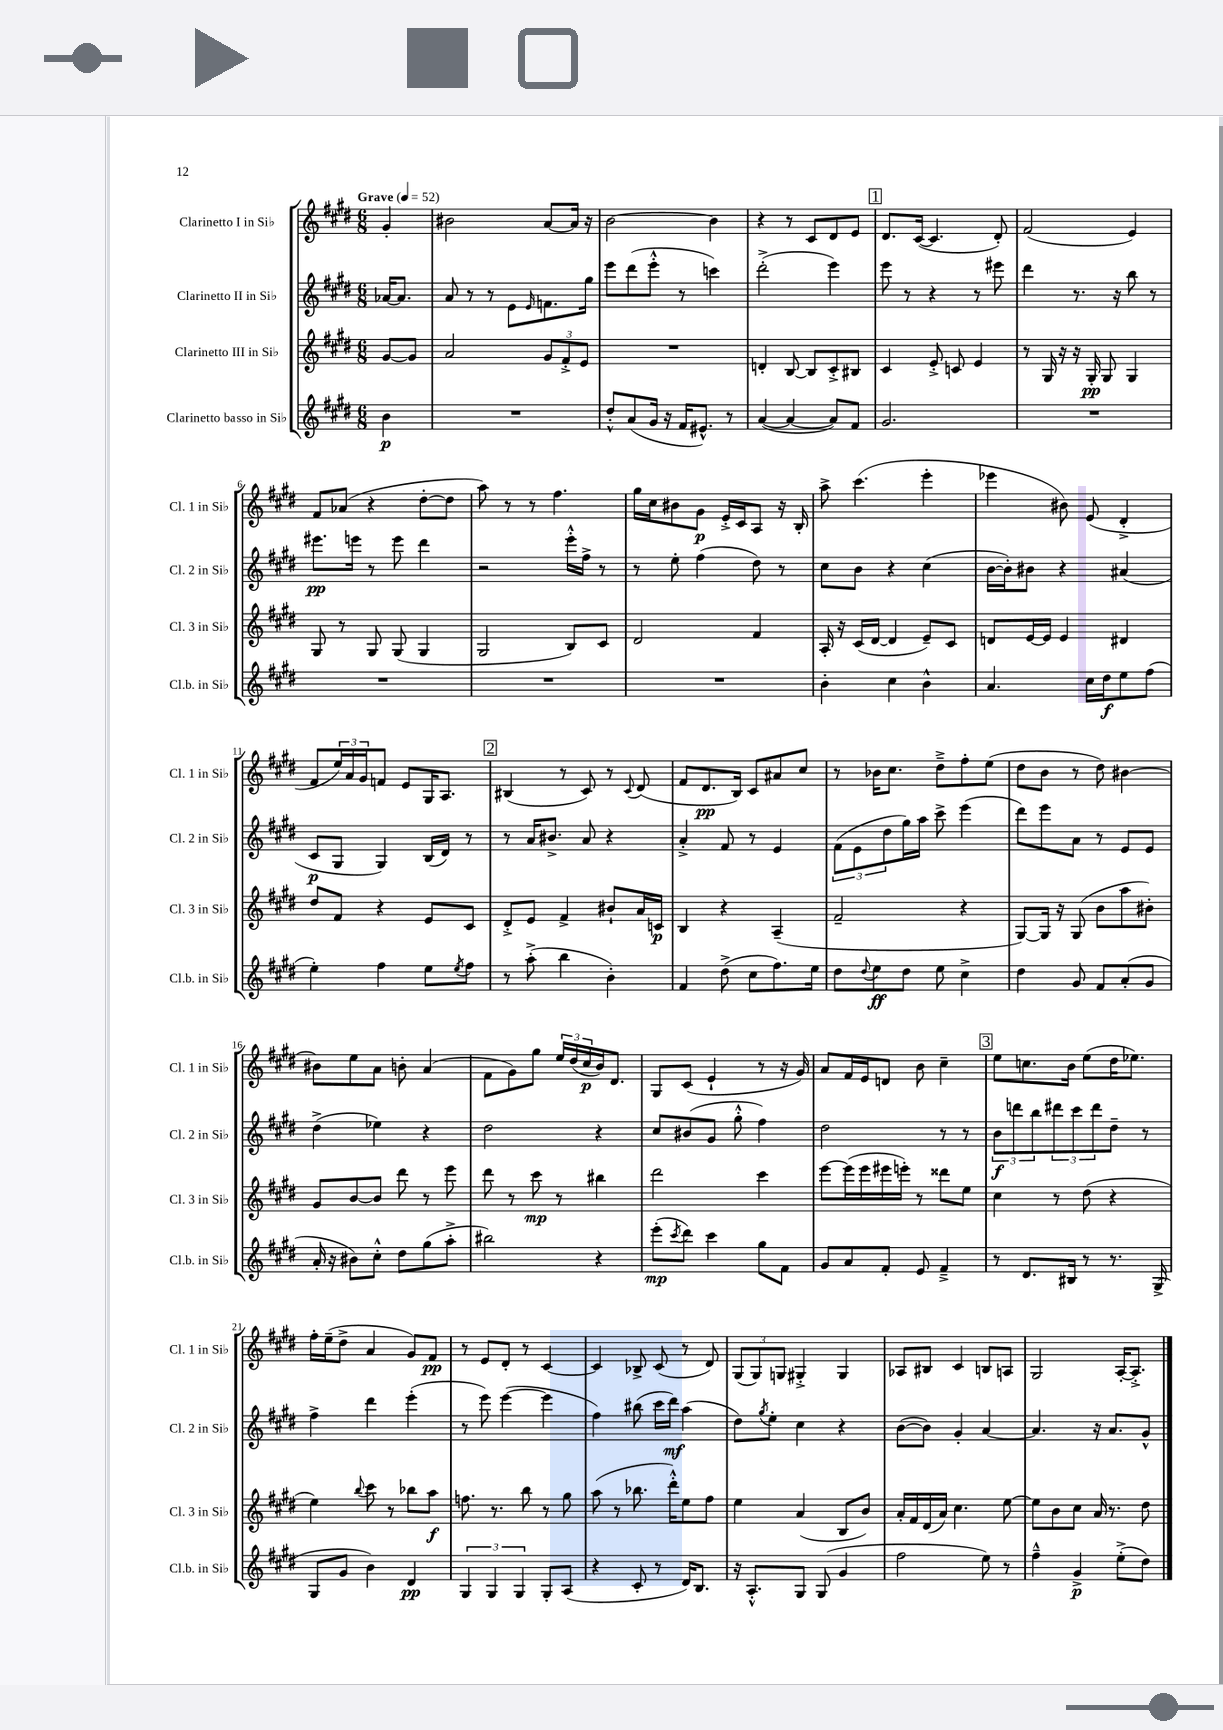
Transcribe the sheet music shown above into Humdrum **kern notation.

**kern	**dynam	**kern	**dynam	**kern	**dynam	**kern	**dynam
*part4	*part4	*part3	*part3	*part2	*part2	*part1	*part1
*staff4	*staff4	*staff3	*staff3	*staff2	*staff2	*staff1	*staff1
*I"Clarinetto basso in Si♭	*	*I"Clarinetto III in Si♭	*	*I"Clarinetto II in Si♭	*	*I"Clarinetto I in Si♭	*
*I'Cl.b. in Si♭	*	*I'Cl. 3 in Si♭	*	*I'Cl. 2 in Si♭	*	*I'Cl. 1 in Si♭	*
*clefG2	*	*clefG2	*	*clefG2	*	*clefG2	*
*k[f#c#g#d#]	*	*k[f#c#g#d#]	*	*k[f#c#g#d#]	*	*k[f#c#g#d#]	*
*M6/8	*	*M6/8	*	*M6/8	*	*M6/8	*
*MM52	*	*MM52	*	*MM52	*	*MM52	*
=	=	=	=	=	=	=	=
!	!	!	!	!	!	!LO:TX:a:B:t=Grave	!
4b\	p	[8g#/L	.	[16a-X/KL	.	4g#'/	.
.	.	.	.	8.a-/J]	.	.	.
.	.	8g#/J]	.	.	.	.	.
=1	=1	=1	=1	=1	=1	=1	=1
2.r	.	2a/	.	8a/	.	2b#X\	.
.	.	.	.	8r	.	.	.
.	.	.	.	8r	.	.	.
.	.	.	.	8e\L	.	.	.
.	.	.	.	16qqe/	.	.	.
.	.	12g#/L	.	8.fn\	.	[8a/L	.
.	.	12f#'^/	.	.	.	.	.
.	.	.	.	.	.	16a/Jk]	.
.	.	12e/J	.	.	.	.	.
.	.	.	.	16gg#\Jk	.	16r	.
=2	=2	=2	=2	=2	=2	=2	=2
8dd#'^^/L	.	2.r	.	8eee\L	.	[2b\	.
(8a/	.	.	.	(8ddd#\	.	.	.
16g#/Jk	.	.	.	8eee'^^\J	.	.	.
16r	.	.	.	.	.	.	.
16f#/KL	.	.	.	8r	.	.	.
8.e#X^^/J)	.	.	.	.	.	.	.
.	.	.	.	4cccn\)	.	4b\]	.
8r	.	.	.	.	.	.	.
=3	=3	=3	=3	=3	=3	=3	=3
([4a/	.	4dn'/	.	(2ddd#'^\	.	4r	.
4a/_	.	[8B/	.	.	.	8r	.
.	.	8B/L]	.	.	.	8c#/L	.
8a/L])	.	8c#'^/	.	4eee\)	.	8d#/	.
8f#/J	.	8B#X/J	.	.	.	8e/J	.
!!LO:REH:place=s1:t=1
=4	=4	=4	=4	=4	=4	=4	=4
2.g#/	.	4c#/	.	8eee\	.	8.d#/L	.
.	.	.	.	8r	.	.	.
.	.	.	.	.	.	([16c#/Jk	.
.	.	8e'^/	.	4r	.	4.c#/]	.
.	.	8cn/	.	.	.	.	.
.	.	4e/	.	8r	.	.	.
.	.	.	.	8eee#X\	.	8d#'/)	.
=5	=5	=5	=5	=5	=5	=5	=5
2.r	.	8r	.	4ddd#\	.	(2f#/	.
.	.	16G#/	.	.	.	.	.
.	.	16r	.	.	.	.	.
.	.	16r	.	8.r	.	.	.
.	.	16G#'/	pp	.	.	.	.
.	.	8G#/	.	.	.	.	.
.	.	.	.	16r	.	.	.
.	.	4G#/	.	8bb\	.	4e/)	.
.	.	.	.	8r	.	.	.
!!LO:LB:g=z
=6	=6	=6	=6	=6	=6	=6	=6
2.r	.	8G#/	.	8.eee#X\L	pp	8f#/L	.
.	.	8r	.	.	.	(8a-X/J	.
.	.	.	.	16eeen\Jk	.	.	.
.	.	8G#/	.	8r	.	4r	.
.	.	(8G#/	.	8eee\	.	.	.
.	.	4G#/	.	4ddd#\	.	[8dd#'\L	.
.	.	.	.	.	.	8dd#\J]	.
=7	=7	=7	=7	=7	=7	=7	=7
2.r	.	2G#/	.	2r	.	8aa\)	.
.	.	.	.	.	.	8r	.
.	.	.	.	.	.	8r	.
.	.	.	.	.	.	4.ff#\	.
.	.	8B/L)	.	16eee'^^\LL	.	.	.
.	.	.	.	16ff#^\JJ	.	.	.
.	.	8c#/J	.	8r	.	.	.
=8	=8	=8	=8	=8	=8	=8	=8
2.r	.	2d#/	.	8r	.	16gg#\LL	.
.	.	.	.	.	.	16cc#\J	.
.	.	.	.	8ee'\	.	8b#X\	.
.	.	.	.	(4ff#\	.	8g#\J	p
.	.	.	.	.	.	16e'^/LL	.
.	.	.	.	.	.	16c#/J	.
.	.	4f#/	.	8dd#\)	.	8A/J	.
.	.	.	.	8r	.	16r	.
.	.	.	.	.	.	16B'/	.
=9	=9	=9	=9	=9	=9	=9	=9
4b'\	.	16A'/	.	8cc#\L	.	8aa^\	.
.	.	16r	.	.	.	.	.
.	.	(16c#/LL	.	8b\J	.	(4.ccc#\	.
.	.	[16d#/JJ	.	.	.	.	.
4cc#\	.	4d#/]	.	4r	.	.	.
4b^^\	.	8e~/L)	.	(4cc#\	.	4eee'\	.
.	.	8c#/J	.	.	.	.	.
=10	=10	=10	=10	=10	=10	=10	=10
4.a/	.	8dn/L	.	[16b\LL	.	4eee-X\	.
.	.	.	.	16b'\J])	.	.	.
.	.	[16e/L	.	8b#X\J	.	.	.
.	.	16e/JJ]	.	.	.	.	.
.	.	4e/	.	4r	.	8b#X\)	.
16cc#\LL	.	.	.	.	.	(8e/	.
16dd#\J	f	.	.	.	.	.	.
8ee\	.	4d#X/	.	(4a#X/	.	4d#'^/	.
(8ff#\J	.	.	.	.	.	.	.
!!LO:LB:g=z
=11	=11	=11	=11	=11	=11	=11	=11
4ee'\)	.	8dd#/L	.	8c#/L	p	8f#/L	.
.	.	8f#/J	.	8G#/J	.	24ee/L)	.
.	.	.	.	.	.	24a/	.
.	.	.	.	.	.	24g#/J	.
4ff#\	.	4r	.	4G#/)	.	8fn/J	.
.	.	.	.	.	.	8e/L	.
8ee\L	.	8e/L	.	(16B/LL	.	16G#/K	.
.	.	.	.	16d#/JJ)	.	8.A/J	.
8qee/	.	.	.	.	.	.	.
8ff#\J	.	8c#/J	.	8r	.	.	.
!!LO:REH:place=s1:t=2
=12	=12	=12	=12	=12	=12	=12	=12
8r	.	8d#'^/L	.	8r	.	(4B#X/	.
(8aa'^\	.	8e/J	.	16a/KL	.	.	.
.	.	.	.	8.b#X^/J	.	.	.
4bb\	.	4f#^/	.	.	.	8r	.
.	.	.	.	8a/	.	8c#/)	.
4b'\)	.	8b#X`/L	.	4r	.	8r	.
.	.	.	.	.	.	8qqc#/	.
.	.	16a/L	.	.	.	(8d#/	.
.	.	16cn/JJ	p	.	.	.	.
=13	=13	=13	=13	=13	=13	=13	=13
4f#/	.	4B/	.	4a'^/	.	8f#/L	.
.	.	.	.	.	.	8.d#/	pp
(8dd#^\	.	4r	.	8f#/	.	.	.
.	.	.	.	.	.	16B/Jk)	.
8cc#\L	.	.	.	8r	.	8c#/L	.
8.ff#\)	.	(4A~/	.	4e/	.	8a#X/	.
.	.	.	.	.	.	8cc#/J	.
16ee\Jk	.	.	.	.	.	.	.
=14	=14	=14	=14	=14	=14	=14	=14
8dd#\L	.	2f#~/	.	(12f#\L	.	8r	.
.	.	.	.	12e\	.	.	.
8qqdd#/	.	.	.	.	.	.	.
8ee\	ff	.	.	.	.	16b-X\KL	.
.	.	.	.	12dd#\	.	.	.
.	.	.	.	.	.	8.cc#\J	.
8dd#\J	.	.	.	16gg#\L)	.	.	.
.	.	.	.	16aa\JJ	.	.	.
8ee\	.	.	.	8ccc#^\	.	8dd#~^\L	.
4cc#^\	.	4r	.	(4eee\	.	8ff#'\	.
.	.	.	.	.	.	(8ee\J	.
=15	=15	=15	=15	=15	=15	=15	=15
4dd#\	.	[8G#/L)	.	8ddd#\L)	.	8dd#\L	.
.	.	16G#/Jk]	.	8eee\	.	8b\J	.
.	.	16r	.	.	.	.	.
8g#/	.	(8G#/	.	8a\J	.	8r	.
8f#/L	.	8b\L	.	8r	.	8dd#\)	.
(8a'/	.	8aa\	.	8e/L	.	[4b#X\	.
8g#/J	.	8b#X'\J)	.	8e/J	.	.	.
!!LO:LB:g=z
=16	=16	=16	=16	=16	=16	=16	=16
16a'/	.	8g#/L	.	(4dd#^\	.	8b#X\L]	.
16r	.	.	.	.	.	.	.
8b#X\L)	.	[8b/	.	.	.	8ee\	.
8cc#'^^\J	.	8b/J]	.	4ee-X\)	.	8a\J	.
8dd#\L	.	8ddd#\	.	.	.	8bn'\	.
(8gg#\	.	8r	.	4r	.	(4a/	.
8aa'^\J	.	8eee\	.	.	.	.	.
=17	=17	=17	=17	=17	=17	=17	=17
2bb#X\)	.	8ddd#\	.	2dd#\	.	8f#\L	.
.	.	8r	.	.	.	8g#\)	.
.	.	8ccc#\	mp	.	.	8gg#\J	.
.	.	8r	.	.	.	24ee/LL	.
.	.	.	.	.	.	(24dd#/	.
.	.	.	.	.	.	24cc#/	p
4r	.	4bb#X\	.	4r	.	16b/J)	.
.	.	.	.	.	.	8.d#/J	.
=18	=18	=18	=18	=18	=18	=18	=18
(8eee'\L	mp	2ddd#\	.	8cc#/L	.	8G#/L	.
8qccc#/	.	.	.	.	.	.	.
8ddd#\J)	.	.	.	(8b#X/	.	(8c#/J	.
4ccc#\	.	.	.	8g#/J	.	4e`/	.
.	.	.	.	8gg#'^^\	.	.	.
8gg#\L	.	4ccc#\	.	4ff#\)	.	8r	.
8f#\J	.	.	.	.	.	16r	.
.	.	.	.	.	.	16g#/)	.
=19	=19	=19	=19	=19	=19	=19	=19
8g#/L	.	[8eee\L	.	2dd#\	.	8a/L	.
8a/	.	(16eee\L]	.	.	.	16f#/L	.
.	.	16eee\	.	.	.	16e/J	.
8f#'/J	.	16eee#X\	.	.	.	8dn/J	.
.	.	16eeen'\JJ)	.	.	.	.	.
8e/	.	8r	.	.	.	8b\	.
4f#~^/	.	8ddd##X\L	.	8r	.	4cc#~\	.
.	.	8ee\J	.	8r	.	.	.
!!LO:REH:place=s1:t=3
=20	=20	=20	=20	=20	=20	=20	=20
8r	.	4cc#\	.	12b\L	f	8ee\L	.
.	.	.	.	12dddn\	.	.	.
8.d#/L	.	.	.	.	.	8.ccn\	.
.	.	.	.	12bb\	.	.	.
.	.	8r	.	12ddd#X\	.	.	.
16B#X/Jk	.	.	.	.	.	16b\Jk	.
.	.	.	.	12ccc#\	.	.	.
8r	.	(8dd#\	.	.	.	(8ee\L	.
.	.	.	.	12ddd#\	.	.	.
8.r	.	4r	.	8dd#~\J	.	16dd#\K	.
.	.	.	.	.	.	8.ee-X\J)	.
.	.	.	.	8r	.	.	.
(16G#^/	.	.	.	.	.	.	.
!!LO:LB:g=z
=21	=21	=21	=21	=21	=21	=21	=21
8G#/L	.	4ee\)	.	4ff#^\	.	16ff#'\LL	.
.	.	.	.	.	.	(16ee~\J	.
8g#/J	.	.	.	.	.	8dd#^\J	.
.	.	8qqbb/	.	.	.	.	.
4b\)	.	8ccc#\	.	4ddd#\	.	4a/	.
.	.	8r	.	.	.	.	.
4d#/	pp	8bb-X\L	.	(4eee'\	.	8g#/L)	.
.	.	8aa\J	f	.	.	8f#/J	pp
=22	=22	=22	=22	=22	=22	=22	=22
6G#/	.	8.ffn\	.	8r	.	8r	.
.	.	.	.	8eee\)	.	8e/L	.
6G#/	.	.	.	.	.	.	.
.	.	8.r	.	.	.	.	.
.	.	.	.	([4eee\	.	8d#'/J	.
6G#/	.	.	.	.	.	.	.
.	.	8bb\	.	.	.	8r	.
8G#'/L	.	8r	.	4eee\]	.	[4c#/	.
(8A/J	.	8gg#\	.	.	.	.	.
=23	=23	=23	=23	=23	=23	=23	=23
4r	.	(8aa\	.	4ff#\)	.	4c#/]	.
.	.	8r	.	.	.	.	.
8c#'/	.	8.bb-X\	.	(8bb#X\	.	8B-X^/	.
8r	.	.	.	16ccc#\LL	.	(8c#/	.
.	.	16ddd#'^^\KL)	.	16ddd#\JJ)	mf	.	.
16d#/KL)	.	8ee\	.	(4aa\	.	8r	.
8.B/J	.	.	.	.	.	.	.
.	.	8ff#\J	.	.	.	8d#/)	.
=24	=24	=24	=24	=24	=24	=24	=24
16r	.	4ee\	.	8dd#\L)	.	(12G#/L	.
8.A'^^/L	.	.	.	.	.	.	.
.	.	.	.	.	.	12G#/)	.
.	.	.	.	8qgg#/	.	.	.
.	.	.	.	8ee'\J	.	.	.
.	.	.	.	.	.	12Gn/J	.
8G#/J	.	(4a/	.	4cc#\	.	4G#X'^/	.
(8G#/	.	.	.	.	.	.	.
4g#/	.	8B/L	.	4r	.	4G#/	.
.	.	8b/J)	.	.	.	.	.
=25	=25	=25	=25	=25	=25	=25	=25
2ff#\	.	16a'/LL	.	([8b\L	.	8A-X/L	.
.	.	16f#/	.	.	.	.	.
.	.	(16d#/	.	8b\J])	.	8B#X/J	.
.	.	16a/JJ)	.	.	.	.	.
.	.	4.cc#\	.	4g#'/	.	4c#/	.
8ee\)	.	.	.	[4a/	.	8Bn/L	.
8r	.	[8ee\	.	.	.	8An/J	.
=26	=26	=26	=26	=26	=26	=26	=26
4ff#~^^\	.	8ee\L]	.	4.a/]	.	2G#/	.
.	.	8b\	.	.	.	.	.
4g#^/	p	8cc#\J	.	.	.	.	.
.	.	16a/	.	16r	.	.	.
.	.	8.r	.	8.a/L	.	.	.
(8ee'^\L	.	.	.	.	.	[16A'/KL	.
.	.	.	.	.	.	8.A'^/J]	.
8dd#\J)	.	8dd#\	.	8g#^^/J	.	.	.
==	==	==	==	==	==	==	==
*-	*-	*-	*-	*-	*-	*-	*-
